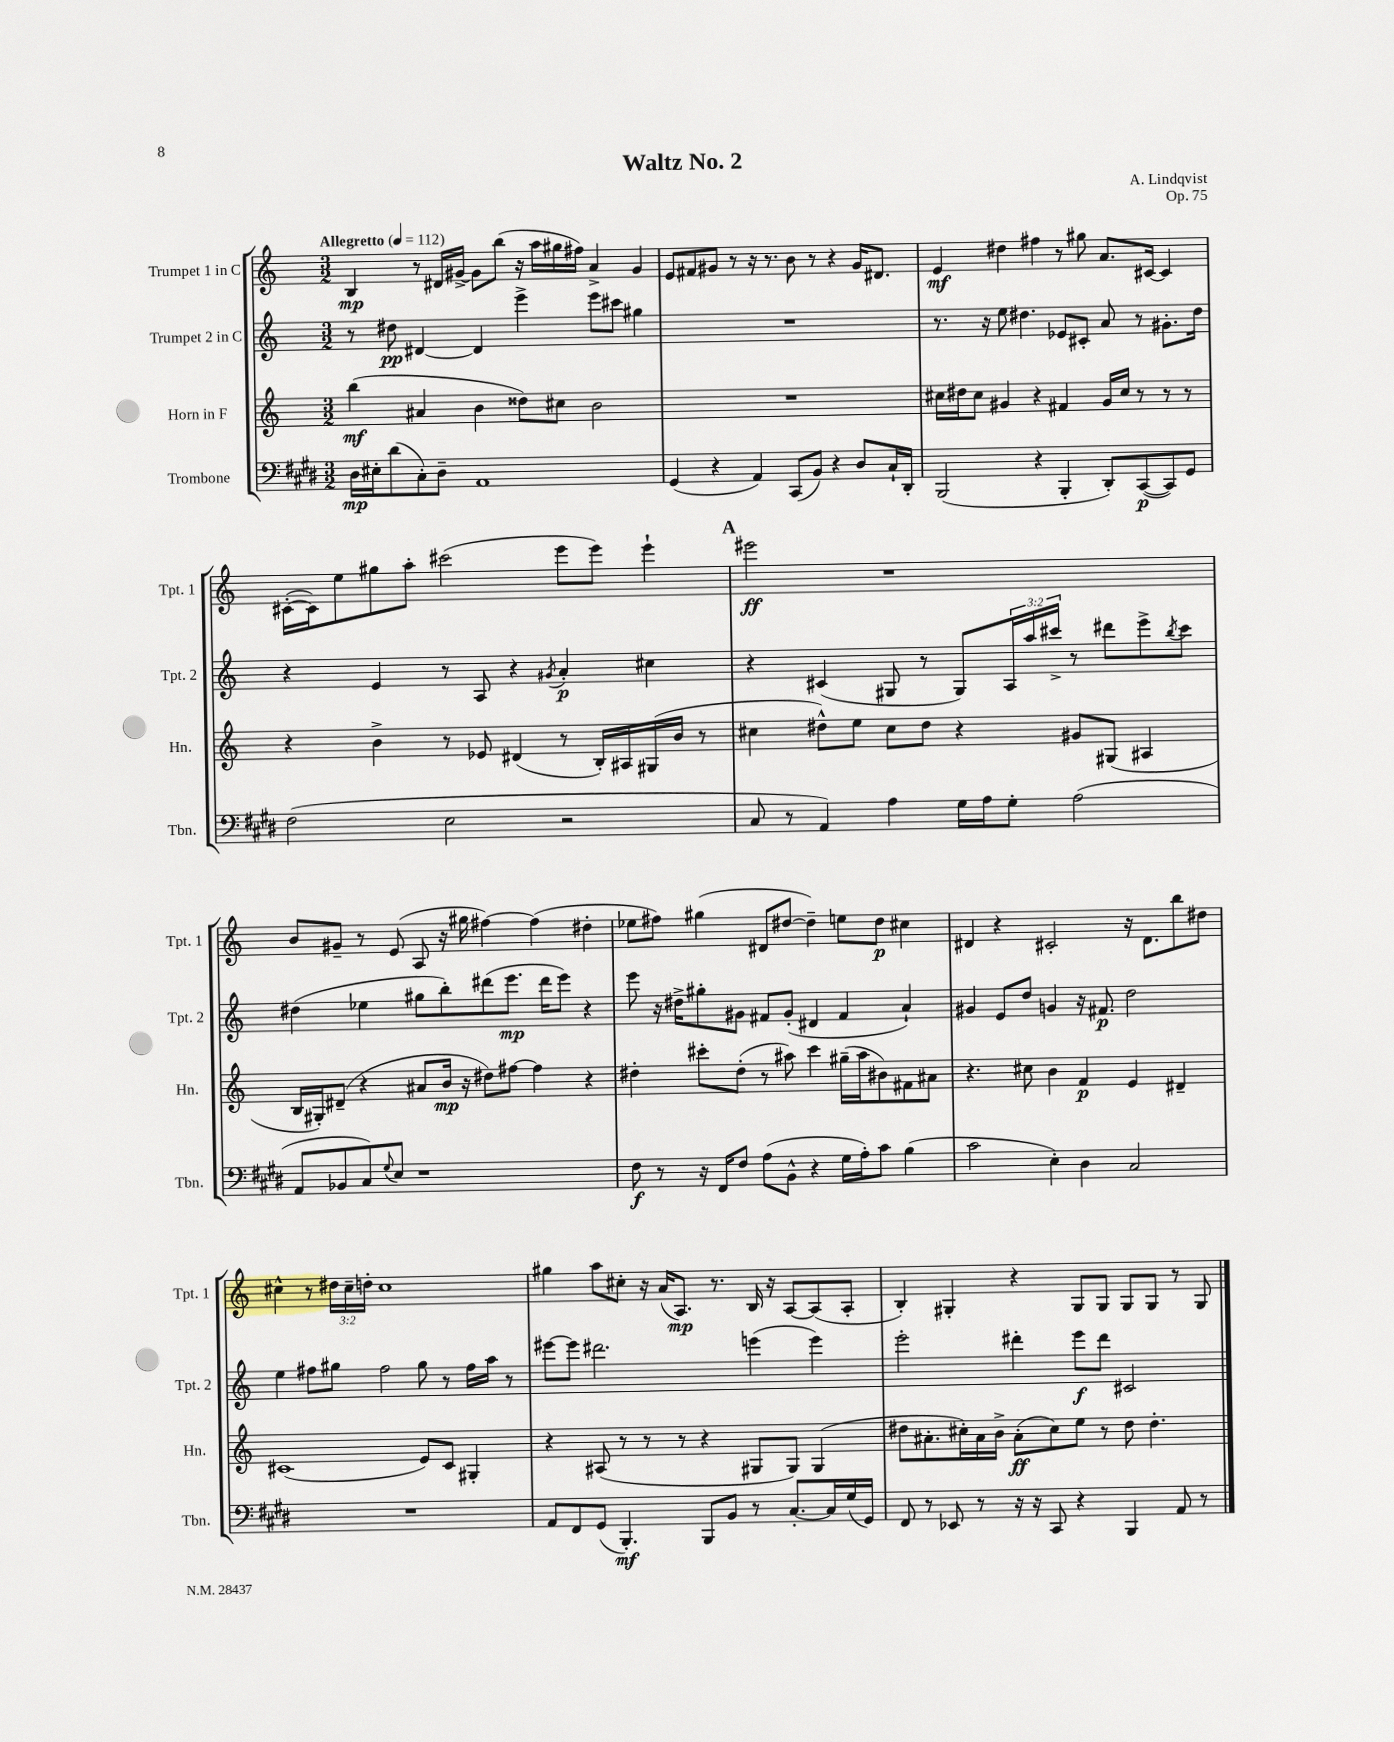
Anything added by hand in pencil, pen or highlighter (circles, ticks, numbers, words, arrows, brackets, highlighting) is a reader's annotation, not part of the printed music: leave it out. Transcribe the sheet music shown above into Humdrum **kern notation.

**kern	**kern	**kern	**kern
*staff4	*staff3	*staff2	*staff1
*clefF4	*clefG2	*clefG2	*clefG2
*k[f#c#g#d#]	*k[]	*k[]	*k[]
*M3/2	*M3/2	*M3/2	*M3/2
*MM112	*MM112	*MM112	*MM112
16D#\LL	(4bb\	8r	4B/
16E#'\J	.	.	.
(8d#\	.	8dd#\	.
8C#'\)	4a#/	[4d#/	8r
8D#~\J	.	.	16d#/LL
.	.	.	[16g#^/JJ
1AA	4b\	4d#/]	8g#\]L
.	.	.	(8bb\J
.	8dd##\L)	4eee^\	16r
.	.	.	16aa\LL
.	8cc#\J	.	16gg#\
.	.	.	16ff#\JJ)
.	2b\	8eee\L	4a^/
.	.	8ccc#\J	.
.	.	4gg#\	4g#/
=	=	=	=
(4GG#/	1.r	1.r	8e/L
.	.	.	8f#/
4r	.	.	8g#/J
.	.	.	8r
4AA/)	.	.	16r
.	.	.	8.r
(8CC#/L	.	.	8b\
8BB/J)	.	.	8r
4r	.	.	4r
8D#/L	.	.	16g#/LK
.	.	.	8.d#/J
16C#`/L	.	.	.
16DD#'/JJ	.	.	.
=	=	=	=
(2BBB/	16cc#\LL	8.r	4e/
.	16dd#\J	.	.
.	8cc#\J	.	.
.	.	16r	.
.	4g#/	8ee\	4dd#\
.	.	4.dd#\	.
4r	4r	.	4ff#\
4BBB'/	4f#/	8e-/L	8r
.	.	8c#'/J	8gg#\
8DD#'/L)	16g#/LL	8a/	8.a/L
.	16cc#/JJ	.	.
([8CC#/	8r	8r	.
.	.	.	[16c#/Jk
8CC#/])	8r	8.g#'\L	4c#/]
8GG#/J	8r	.	.
.	.	16dd#\Jk	.
=	=	=	=
(2F#\	4r	4r	([16c#'\LL
.	.	.	16c#\]J)
.	.	.	8ee\
.	4b^\	4e/	8gg#\
.	.	.	8aa'\J
2E\	8r	8r	(2ccc#\
.	8e-/	8A/	.
.	(4d#/	4r	.
.	.	8qg#/	.
2r	8r	4a'/	8eee\L
.	16B'/LL)	.	8eee\J)
.	16A#/	.	.
.	(16G#/	4cc#\	4eee`\
.	16b/JJ	.	.
.	8r	.	.
=	=	=	=
8C#/	4cc#\	4r	2eee#\
8r	.	.	.
4AA/)	8dd#^^\L)	(4c#/	.
.	8ee\J	.	.
4A\	8cc#\L	8G#/	1r
.	8dd#\J	8r	.
16G#\LL	4r	8G#/L)	.
16A\J	.	.	.
8G#'\J	.	24A/L	.
.	.	24aa/	.
.	.	24ccc#^/JJ	.
(2A\	8g#/L	8r	.
.	(8G#/J	8ddd#\L	.
.	4A#/	8eee^\	.
.	.	8qbb/	.
.	.	8ccc#\J	.
=	=	=	=
8AA/L	16B/LL	(4dd#\	8b/L
.	16G#'/J)	.	.
8BB-/	(8d#~/J	.	8g#~/J
8C#/)	4r	4ee-\	8r
8qqG#/	.	.	.
8E/J	.	.	(8e/
1r	8a#/L	8gg#\L	8A/
.	16b/Jk	8bb'\)	16r
.	16r	.	16gg#\
.	8dd#\L)	(8ddd#\	[4ff#\)
.	[8ff#\J	8.eee\J	.
.	4ff#\]	.	(4ff#\]
.	.	16ddd#\LK	.
.	.	8eee\J)	.
.	4r	4r	4dd#'\
=	=	=	=
8F#\	4dd#'\	8eee\	8ee-\L
8r	.	16r	8ff#\J)
.	.	16dd#^\LK	.
16r	8ccc#'\L	8gg#'\	(4gg#\
16FF#/LK	.	.	.
8F#/J	(8dd#'\J	8g#\J	.
(8A\L	8r	8f#/L	8d#/L
8BB^^\J	8aa#\)	(8g#'/J	[8dd#/J
4r	4ccc#\	4d#/	4dd#~\])
16G#\LL	(16gg#~\LL	4f#/	8ee\L
16A'\J)	16aa#\J	.	.
8c#\J	8b#\)	.	8dd#\J
(4B\	8f#\	4a`/)	4cc#\
.	8a#\J	.	.
=	=	=	=
2c#\	4.r	4g#/	4d#/
.	.	8e/L	4r
.	8cc#\	8dd/J	.
4E'\)	4b\	4g/	2c#'/
4D#\	4f/	16r	.
.	.	8.f#/	.
2C#/	4e/	2dd\	16r
.	.	.	8.d#\L
.	4d#~/	.	8bb\
.	.	.	8dd#\J
=	=	=	=
1.r	(1c#	4ee\	4cc#^^\
.	.	8ff#\L	8r
.	.	8gg#\J	24dd#\LL
.	.	.	24cc#~\
.	.	.	24dd'\JJ
.	.	2ff#\	1cc#
.	8e/L)	8gg#\	.
.	8c#/J	8r	.
.	4G#'/	16ff#\LL	.
.	.	16aa\JJ	.
.	.	8r	.
=	=	=	=
8AA/L	4r	[8eee#\L	4gg#\
8FF#/	.	8eee#\]J	.
(8GG#/J	(8A#/	2.ddd#\	8aa\L
4.BBB'/)	8r	.	8cc#'\J
.	8r	.	16r
.	.	.	(16a/LK
.	8r	.	8.A/J)
8BBB/L	4r	.	.
.	.	.	8.r
8BB/J	.	.	.
8r	8G#/L	(4eee\	16B/
.	.	.	16r
[8.C#'/L	8G#/J)	.	[8A/L
.	(4G#/	4eee\)	(8A/]
16C#/]L	.	.	.
(16G#/	.	.	8A'/J
16GG#/JJ)	.	.	.
=	=	=	=
8FF#/	8dd#\L	2eee'\	4B'/)
8r	8.a#'\	.	.
8EE-/	.	.	4G#'/
.	16cc#'\L)	.	.
8r	16a#\	.	.
.	16b^\JJ	.	.
16r	(8a#'\L	4ddd#'\	4r
16r	.	.	.
8CC#/	8cc#\)	.	.
4r	8ee\J	8eee\L	8G#/L
.	8r	8ddd#\J	8G#/J
4BBB/	8dd#\	2c#/	8G#/L
.	4.dd#'\	.	8G#/J
8AA/	.	.	8r
8r	.	.	8G#/
==	==	==	==
*-	*-	*-	*-
